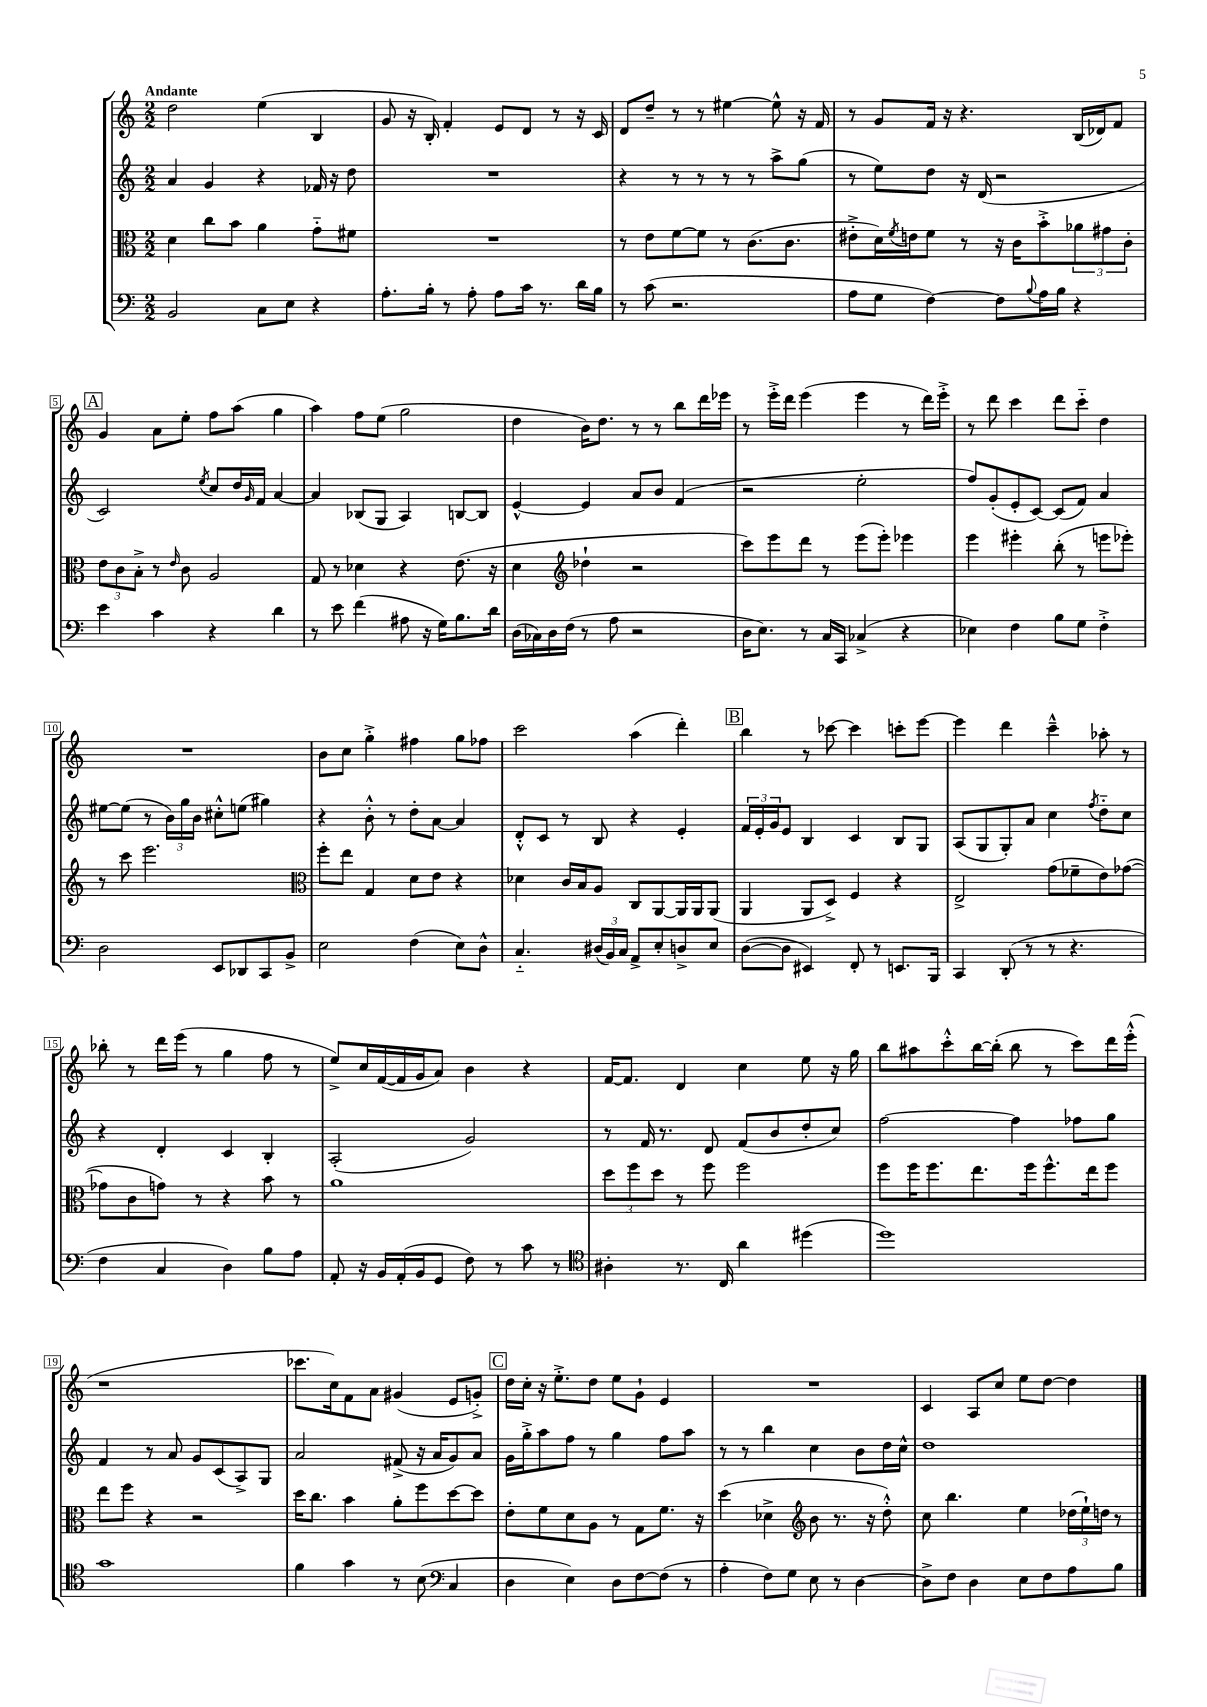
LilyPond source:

<<
\new StaffGroup <<
\new Staff = "s0" {
    \clef treble \key c \major \numericTimeSignature \time 2/2 \tempo "Andante"
    d''2 e''4( b4 |
    g'8 r16 b16-.) f'4-. e'8 d'8 r8 r16 c'16 |
    d'8 d''8-- r8 r8 eis''4~ eis''8-^ r16 f'16 |
    r8 g'8 f'16 r16 r4. b16( des'16) f'8 |
    \mark \markup { \box "A" } g'4 a'8 e''8-. f''8 a''8( g''4 |
    a''4) f''8 e''8( g''2 |
    d''4 b'16) d''8. r8 r8 b''8 d'''16 ees'''16 |
    r8 e'''16-.-> d'''16 e'''4( e'''4 r8 d'''16) e'''16-.-> |
    r8 d'''8 c'''4 d'''8 c'''8-_ d''4 |
    R1 |
    b'8 c''8 g''4-.-> fis''4 g''8 fes''8 |
    c'''2 a''4( d'''4-.) |
    \mark \markup { \box "B" } b''4 r8 ces'''8~ ces'''4 c'''8-. e'''8~ |
    e'''4 d'''4 c'''4---^ aes''8-. r8 |
    bes''8-. r8 d'''16 e'''16( r8 g''4 f''8 r8 |
    e''8->) c''16 f'16~( f'16 g'16 a'8) b'4 r4 |
    f'16~ f'8. d'4 c''4 e''8 r16 g''16 |
    b''8 ais''8 c'''8-.-^ b''16~ b''16-.( b''8 r8 c'''8) d'''16 e'''16-.-^( |
    r1 |
    ces'''8. c''16) f'8 a'8 gis'4( e'8 g'8-.->) |
    \mark \markup { \box "C" } d''16 c''16-. r16 e''8.-.-> d''8 e''8 g'8-! e'4 |
    R1 |
    c'4 a8 c''8 e''8 d''8~ d''4 \bar "|." |
}
\new Staff = "s1" {
    \clef treble \key c \major \numericTimeSignature \time 2/2
    a'4 g'4 r4 fes'16 r16 d''8 |
    R1 |
    r4 r8 r8 r8 r8 a''8-> g''8( |
    r8 e''8) d''8 r16 d'16( r2 |
    \mark \markup { \box "A" } c'2) \acciaccatura { e''8 } c''8 d''16 \grace { g'16 } f'16 a'4~ |
    a'4 bes8( g8 a4) b8~ b8 |
    e'4~-^ e'4 a'8 b'8 f'4( |
    r2 e''2-. |
    f''8) g'8-.( e'8-. c'8~) c'8( f'8) a'4 |
    eis''8~ eis''8( r8 \tuplet 3/2 { b'16) g''16 b'16 } cis''8-.-^ e''8( gis''4) |
    r4 b'8-.-^ r8 d''8-. a'8~ a'4 |
    d'8-.-^ c'8 r8 b8 r4 e'4-. |
    \mark \markup { \box "B" } \tuplet 3/2 { f'16 e'16-. g'16 } e'8 b4 c'4 b8 g8 |
    a8( g8 g8-.) a'8 c''4 \acciaccatura { f''8 } d''8-_ c''8 |
    r4 d'4-. c'4 b4-. |
    a2-.( g'2) |
    r8 f'16 r8. d'8 f'8( b'8 d''8-. c''8) |
    f''2~ f''4 fes''8 g''8 |
    f'4 r8 a'8 g'8 c'8( a8->) g8 |
    a'2 fis'8->( r16 a'16 g'8) a'8 |
    \mark \markup { \box "C" } g'16 g''16-.-> a''8 f''8 r8 g''4 f''8 a''8 |
    r8 r8 b''4 c''4 b'8 d''16 c''16-^ |
    d''1 \bar "|." |
}
\new Staff = "s2" {
    \clef alto \key c \major \numericTimeSignature \time 2/2
    d'4 c''8 b'8 a'4 g'8-_ fis'8 |
    R1 |
    r8 e'8 f'8~ f'8 r8 c'8.( c'8. |
    eis'8-.-> d'16) \acciaccatura { f'8 } e'16 f'8 r8 r16 c'16 b'8-.-> \tuplet 3/2 { aes'8 gis'8 c'8-. } |
    \mark \markup { \box "A" } \tuplet 3/2 { e'8 c'8 b8-.-> } r8 \grace { e'16 } c'8 a2 |
    g8 r8 des'4 r4 e'8.( r16 |
    d'4 \clef treble des''4-! r2 |
    c'''8) e'''8 d'''8 r8 e'''8( e'''8-.) ees'''4 |
    e'''4 eis'''4-. b''8-.( r8 e'''8 ees'''8-.) |
    r8 c'''8 e'''2. |
    \clef alto f''8-. e''8 g4 d'8 e'8 r4 |
    des'4 c'16 b16 a8 c8 a,8~ a,16 a,16 a,8( |
    \mark \markup { \box "B" } a,4 a,8 d8->) f4 r4 |
    e2-> g'8( fes'8-- e'8) ges'8~( |
    ges'8 c'8 g'8) r8 r4 b'8 r8 |
    a'1 |
    \tuplet 3/2 { d''8 f''8 d''8 } r8 f''8 f''2 |
    f''8 f''16 f''8. e''8. f''16 f''8.-^ e''16 f''8 |
    e''8 f''8 r4 r2 |
    d''16 c''8. b'4 a'8-. f''8 d''8~ d''8 |
    \mark \markup { \box "C" } e'8-. f'8 d'8 a8 r8 g8 f'8. r16 |
    d''4( des'4-> \clef treble b'8 r8. r16 d''8-.-^) |
    c''8 b''4. e''4 \tuplet 3/2 { des''16( e''16-!) d''16 } r8 \bar "|." |
}
\new Staff = "s3" {
    \clef bass \key c \major \numericTimeSignature \time 2/2
    b,2 c8 e8 r4 |
    a8.-. b16-. r8 a8-. a8 c'16 r8. d'16 b16 |
    r8 c'8( r2. |
    a8 g8 f4~) f8 \appoggiatura { b8 } a16 b16 r4 |
    \mark \markup { \box "A" } e'4 c'4 r4 d'4 |
    r8 e'8 f'4( ais8 r16 g16) b8. d'16 |
    d16( ces16) d16 f16( r8 a8 r2 |
    d16 e8.) r8 c16 c,16 ces4->( r4 |
    ees4) f4 b8 g8 f4-.-> |
    d2 e,8 des,8 c,8 b,8-> |
    e2 f4( e8) d8-^ |
    c4.-_ \tuplet 3/2 { dis16( b,16) c16 } a,8-> e8-. d8-> e8 |
    \mark \markup { \box "B" } d8~( d8 eis,4) f,8-. r8 e,8. b,,16 |
    c,4 d,8-.( r8 r8 r4. |
    f4 c4 d4) b8 a8 |
    a,8-. r16 b,16 a,16-.( b,16 g,8 f8) r8 c'8 r8 |
    \clef tenor ais4-. r8. c16 a'4 dis''4( |
    d''1) |
    g'1 |
    f'4 g'4 r8 b8( \clef bass c4 |
    \mark \markup { \box "C" } d4 e4) d8 f8~ f8( r8 |
    a4-. f8) g8 e8 r8 d4~ |
    d8-> f8 d4 e8 f8 a8 b8 \bar "|." |
}
>>
>>
\layout { \context { \Score \override BarNumber.stencil = #(make-stencil-boxer 0.1 0.3 ly:text-interface::print) } }
